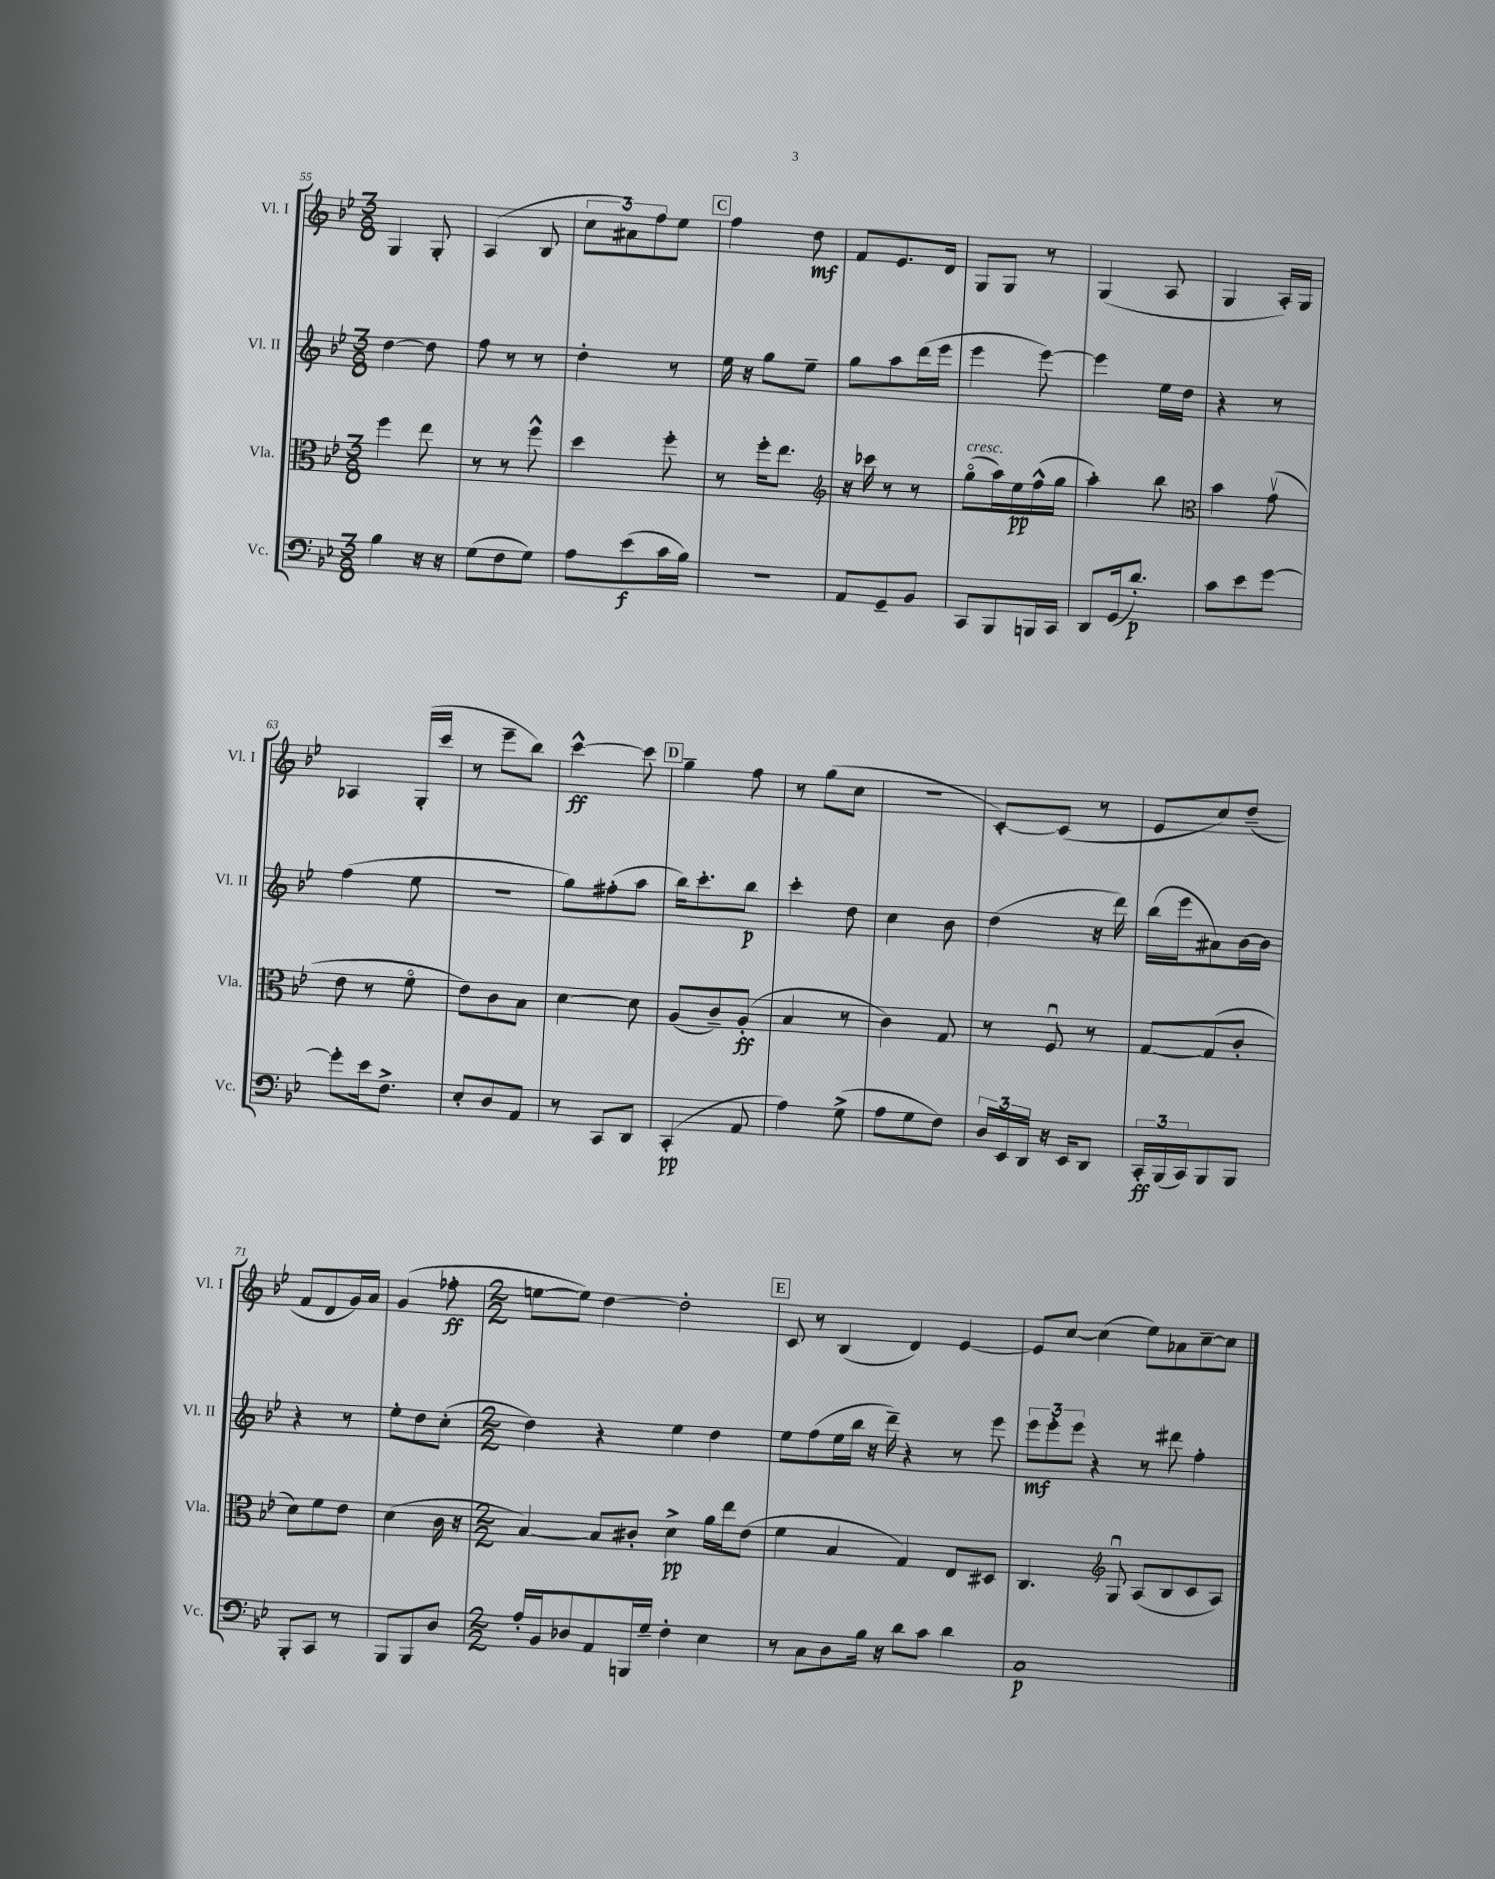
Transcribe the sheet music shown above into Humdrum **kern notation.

**kern	**dynam	**kern	**dynam	**kern	**dynam	**kern	**dynam
*part4	*part4	*part3	*part3	*part2	*part2	*part1	*part1
*staff4	*staff4	*staff3	*staff3	*staff2	*staff2	*staff1	*staff1
*I"Vc.	*	*I"Vla.	*	*I"Vl. II	*	*I"Vl. I	*
*I'Vc.	*	*I'Vla.	*	*I'Vl. II	*	*I'Vl. I	*
*clefF4	*	*clefC3	*	*clefG2	*	*clefG2	*
*k[b-e-]	*	*k[b-e-]	*	*k[b-e-]	*	*k[b-e-]	*
*M3/8	*	*M3/8	*	*M3/8	*	*M3/8	*
=55	=55	=55	=55	=55	=55	=55	=55
4B-\	.	4ff\	.	[4dd\	.	4G/	.
16r	.	8ee-\	.	8dd\]	.	8G'/	.
16r	.	.	.	.	.	.	.
=56	=56	=56	=56	=56	=56	=56	=56
(8G\L	.	8r	.	8ff\	.	(4A/	.
8F\	.	8r	.	8r	.	.	.
8G\J)	.	8ff^^\	.	8r	.	8B-/	.
=57	=57	=57	=57	=57	=57	=57	=57
8A\L	.	4dd\	.	4dd'\	.	12cc\L	.
.	.	.	.	.	.	12a#X\)	.
(8e-\	f	.	.	.	.	.	.
.	.	.	.	.	.	12ff\	.
16c\L	.	8ff'\	.	8r	.	8ee-\J	.
16B-\JJ)	.	.	.	.	.	.	.
!!LO:REH:place=s1:t=C
=58	=58	=58	=58	=58	=58	=58	=58
4.r	.	8r	.	16ee-\	.	4ff\	.
.	.	.	.	16r	.	.	.
.	.	16ff'\KL	.	8gg\L	.	.	.
.	.	8.ee-\J	.	.	.	.	.
.	.	.	.	8ee-~\J	.	8dd\	mf
=59	=59	=59	=59	=59	=59	=59	=59
*	*	*clefG2	*	*	*	*	*
8AA/L	.	16r	.	8gg\L	.	8f/L	.
.	.	16ccc-X\	.	.	.	.	.
8GG~/	.	8r	.	8aa\	.	8.e-/	.
8BB-/J	.	8r	.	(16ddd\L	.	.	.
.	.	.	.	16eee-\JJ	.	16d/Jk	.
=60	=60	=60	=60	=60	=60	=60	=60
!	!	!LO:TX:a:i:t=cresc.	!	!	!	!	!
8CC/L	.	(8gg\L	.	4eee-\	.	8G/L	.
8BBB-/	.	16aa\L)	.	.	.	8G/J	.
.	.	16ee-\	pp	.	.	.	.
16BBBn/L	.	(16ff^^\	.	[8eee-\)	.	8r	.
16CC/JJ	.	16gg\JJ	.	.	.	.	.
=61	=61	=61	=61	=61	=61	=61	=61
8DD/L	.	4aa'\)	.	4eee-\]	.	(4G/	.
(16GG/k	.	.	.	.	.	.	.
8.d'/J)	p	.	.	.	.	.	.
.	.	8bb-\	.	16ee-\LL	.	8A/	.
.	.	.	.	16dd\JJ	.	.	.
=62	=62	=62	=62	=62	=62	=62	=62
*	*	*clefC3	*	*	*	*	*
8c\L	.	4b-\	.	4r	.	4G/	.
8e-\	.	.	.	.	.	.	.
[8g\J	.	(8gv\	.	8r	.	16A'/LL)	.
.	.	.	.	.	.	16G/JJ	.
!!LO:LB:g=z
=63	=63	=63	=63	=63	=63	=63	=63
8g'\L]	.	8e-\	.	(4ff\	.	4A-X/	.
16e-\k	.	8r	.	.	.	.	.
8.F^\J	.	.	.	.	.	.	.
.	.	8f\	.	8ee-\	.	(16G'/LL	.
.	.	.	.	.	.	16ccc/JJ	.
=64	=64	=64	=64	=64	=64	=64	=64
8E-'/L	.	8e-\L)	.	4.r	.	8r	.
8D/	.	8c\	.	.	.	8eee-~\L	.
8AA/J	.	8B-\J	.	.	.	8bb-\J)	.
=65	=65	=65	=65	=65	=65	=65	=65
8r	.	[4d\	.	8gg\L)	.	[4ccc^^\	ff
8CC/L	.	.	.	(8ff#X'\	.	.	.
8DD/J	.	8d\]	.	8aa\J	.	8ccc\]	.
!!LO:REH:place=s1:t=D
=66	=66	=66	=66	=66	=66	=66	=66
(4CC'/	pp	(8A/L	.	16bb-\KL)	.	4gg~\	.
.	.	.	.	8.ccc'\	.	.	.
.	.	8c~/)	.	.	.	.	.
8AA/	.	(8A'/J	ff	8bb-\J	p	8ff\	.
=67	=67	=67	=67	=67	=67	=67	=67
4A\)	.	4B-/	.	4ccc'\	.	8r	.
.	.	.	.	.	.	(8gg\L	.
(8G^\	.	8r	.	8dd\	.	8cc\J	.
=68	=68	=68	=68	=68	=68	=68	=68
8A\L	.	4c\)	.	4cc\	.	4.r	.
8G\	.	.	.	.	.	.	.
8F\J)	.	8G/	.	8b-\	.	.	.
=69	=69	=69	=69	=69	=69	=69	=69
24D/LL	.	8r	.	(4dd\	.	[8c'/L)	.
24EE-/	.	.	.	.	.	.	.
24DD/JJ	.	.	.	.	.	.	.
16r	.	8Fu/	.	.	.	(8c/J]	.
16EE-/KL	.	.	.	.	.	.	.
8DD/J	.	8r	.	16r	.	8r	.
.	.	.	.	16ddd\)	.	.	.
=70	=70	=70	=70	=70	=70	=70	=70
24CC'/LL	ff	[8G/L	.	(16bb-\LL	.	8e-/L	.
(24BBB-/	.	.	.	.	.	.	.
.	.	.	.	16eee-\J	.	.	.
24CC/J)	.	.	.	.	.	.	.
8BBB-/	.	(8G/]	.	8a#X\)	.	8cc/)	.
8BBB-/J	.	8c'/J	.	[16b-\L	.	(8dd~/J	.
.	.	.	.	16b-\JJ]	.	.	.
!!LO:LB:g=z
=71	=71	=71	=71	=71	=71	=71	=71
8BBB-'/L	.	8d\L)	.	4r	.	8f/L	.
8CC/J	.	8f\	.	.	.	8d/	.
8r	.	8e-\J	.	8r	.	16g/L)	.
.	.	.	.	.	.	16a/JJ	.
=72	=72	=72	=72	=72	=72	=72	=72
8BBB-/L	.	(4d\	.	8ee-'\L	.	(4g/	.
8BBB-/	.	.	.	8dd\	.	.	.
8D/J	.	16c\	.	(8cc'\J	.	8ff-X'\	ff
.	.	16r	.	.	.	.	.
=73	=73	=73	=73	=73	=73	=73	=73
*M2/2	*	*M2/2	*	*M2/2	*	*M2/2	*
16A'/LL	.	[4B-/)	.	4dd\)	.	[8een\L	.
16BB-/J	.	.	.	.	.	.	.
8D-X/	.	.	.	.	.	8ee\J])	.
8AA/	.	8B-/L]	.	4r	.	[4dd\	.
16BBBn/L	.	8c#X'/J	.	.	.	.	.
16G~/JJ	.	.	.	.	.	.	.
4F'\	.	4d^\	pp	4ee-\	.	2dd'\]	.
4E-\	.	16a\LL	.	4dd\	.	.	.
.	.	16ee-\J	.	.	.	.	.
.	.	(8e-\J	.	.	.	.	.
!!LO:REH:place=s1:t=E
=74	=74	=74	=74	=74	=74	=74	=74
8r	.	4f\	.	8ee-\L	.	8c/	.
8C\L	.	.	.	(8ff\	.	8r	.
8D\	.	4B-/	.	16ee-\L	.	(4B-/	.
.	.	.	.	16bb-\JJ	.	.	.
16B-\Jk	.	.	.	16r	.	.	.
16r	.	.	.	16ddd~\)	.	.	.
8d\L	.	4G/)	.	4r	.	4d/)	.
8c\J	.	.	.	.	.	.	.
4d\	.	8E-/L	.	8r	.	[4e-/	.
.	.	8D#X/J	.	8eee-\	.	.	.
=75	=75	=75	=75	=75	=75	=75	=75
1C	p	4.C/	.	12eee-\L	mf	8e-/L]	.
.	.	.	.	12eee-'\	.	.	.
.	.	.	.	.	.	[8cc/J	.
.	.	.	.	12eee-\J	.	.	.
.	.	.	.	4r	.	(4cc\]	.
*	*	*clefG2	*	*	*	*	*
.	.	8Gu/	.	.	.	.	.
.	.	(8A/L	.	8r	.	8ee-\L)	.
.	.	8B-/	.	8ddd#X\	.	8a-X\	.
.	.	8c/	.	4ff'\	.	[8cc~\	.
.	.	8A/J)	.	.	.	8cc\J]	.
==	==	==	==	==	==	==	==
*-	*-	*-	*-	*-	*-	*-	*-
